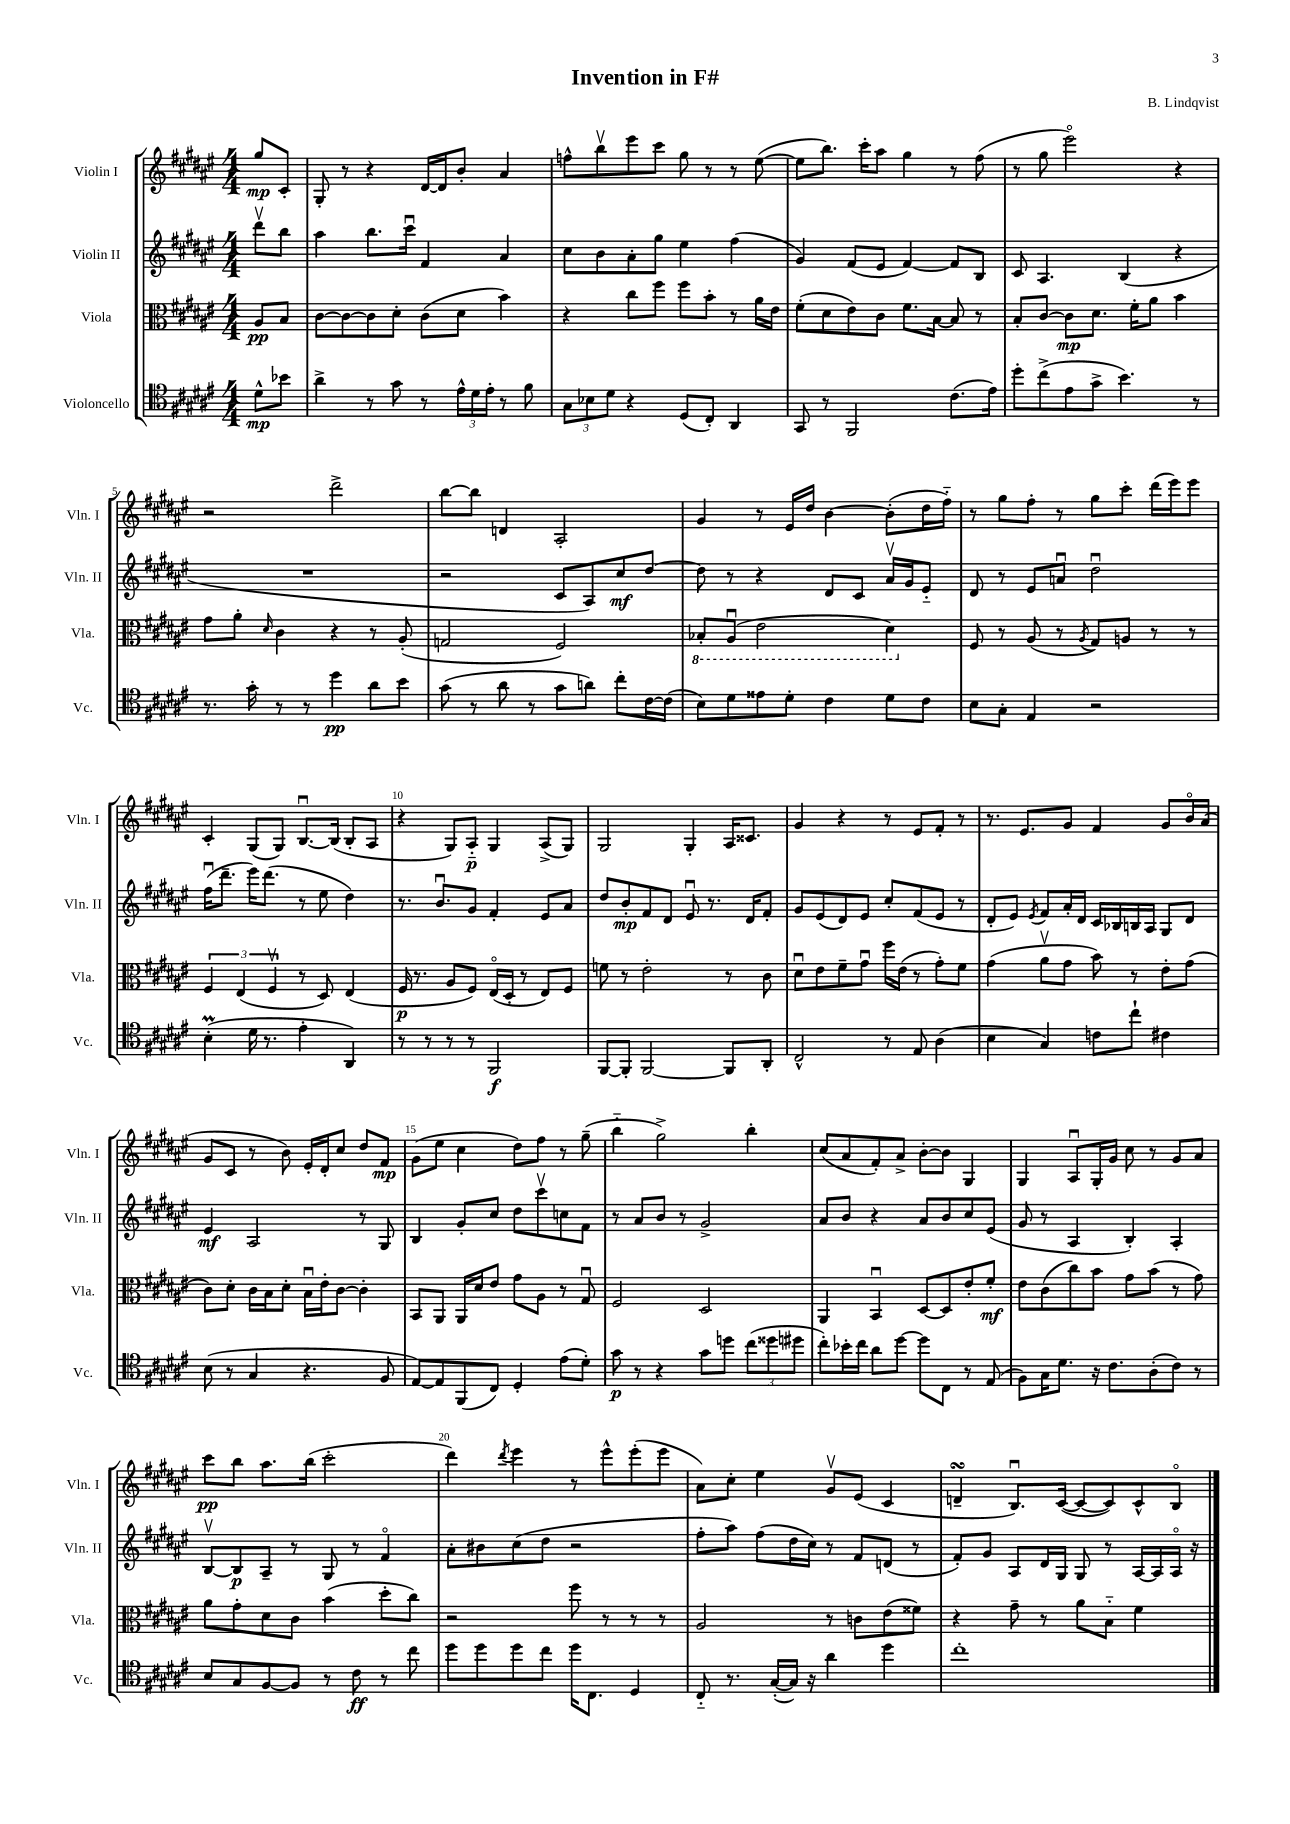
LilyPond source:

\header { title = "Invention in F#" composer = "B. Lindqvist" }
<<
\new StaffGroup <<
\new Staff = "s0" \with { instrumentName = "Violin I" shortInstrumentName = "Vln. I" } {
    \clef treble \key fis \major \numericTimeSignature \time 4/4 \partial 4
    gis''8\mp cis'8-. |
    gis8-. r8 r4 dis'16~ dis'16 b'8-. ais'4 |
    f''8-^ b''8\upbow eis'''8 cis'''8 gis''8 r8 r8 eis''8~( |
    eis''8 b''8.) cis'''16-. ais''8 gis''4 r8 fis''8( |
    r8 gis''8 eis'''2\flageolet) r4 |
    r2 dis'''2-> |
    b''8~ b''8 d'4 ais2-. |
    gis'4 r8 eis'16 dis''16 b'4~ b'8-.( dis''16 fis''16-_) |
    r8 gis''8 fis''8-. r8 gis''8 cis'''8-. dis'''16( eis'''16) eis'''8 |
    cis'4-. gis8( gis8) b8.~\downbow b16( b8-. ais8 |
    r4 gis8) ais8-_\p gis4 ais8->( gis8) |
    gis2 gis4-. ais16 cisis'8. |
    gis'4 r4 r8 eis'8 fis'8-. r8 |
    r8. eis'8. gis'8 fis'4 gis'8 b'16\flageolet ais'16( |
    gis'8 cis'8 r8 b'8) eis'16-. dis'16-. cis''8 dis''8 fis'8\mp |
    gis'8( eis''8 cis''4 dis''8) fis''8 r8 gis''8--( |
    b''4-_ gis''2->) b''4-. |
    cis''8( ais'8 fis'8-.) ais'8-> b'8~-. b'8 gis4 |
    gis4 ais8\downbow gis16-. gis'16 cis''8 r8 gis'8 ais'8 |
    cis'''8\pp b''8 ais''8. b''16( cis'''2-. |
    dis'''4) \acciaccatura { dis'''8 } eis'''4 r8 eis'''8-^ eis'''8-.( eis'''8 |
    ais'8) cis''8-. eis''4 gis'8\upbow eis'8( cis'4 |
    d'4--\turn b8.\downbow) cis'16~( cis'8~ cis'8) cis'8-^ b8\flageolet \bar "|." |
}
\new Staff = "s1" \with { instrumentName = "Violin II" shortInstrumentName = "Vln. II" } {
    \clef treble \key fis \major \numericTimeSignature \time 4/4 \partial 4
    dis'''8\upbow b''8 |
    ais''4 b''8. cis'''16\downbow fis'4 ais'4 |
    cis''8 b'8 ais'8-. gis''8 eis''4 fis''4( |
    gis'4) fis'8( eis'8 fis'4~) fis'8 b8 |
    cis'8 ais4. b4( r4 |
    R1 |
    r2 cis'8 ais8) cis''8\mf dis''8~ |
    dis''8 r8 r4 dis'8 cis'8 ais'16\upbow gis'16 eis'8-_ |
    dis'8 r8 eis'8 a'8\downbow dis''2\downbow |
    fis''16\downbow( dis'''8.-- eis'''16) dis'''8.( r8 eis''8 dis''4) |
    r8. b'8.\downbow gis'8 fis'4-. eis'8 ais'8 |
    dis''8 b'8-.\mp fis'8 dis'8 eis'8\downbow r8. dis'16 fis'8-. |
    gis'8 eis'8( dis'8) eis'8 cis''8-. fis'8( eis'8 r8 |
    dis'8-. eis'8) \acciaccatura { eis'8 } fis'8 ais'16-. dis'16 cis'16 bes16 b16 ais16 gis8 dis'8 |
    eis'4\mf ais2 r8 gis8 |
    b4 gis'8-. cis''8 dis''8 cis'''8\upbow c''8 fis'8 |
    r8 ais'8 b'8 r8 gis'2-> |
    ais'8 b'8 r4 ais'8 b'8 cis''8 eis'8( |
    gis'8 r8 ais4 b4-.) ais4-. |
    b8~\upbow b8\p ais8-- r8 gis8 r8 fis'4\flageolet |
    ais'8-. bis'8 cis''8( dis''8 r2 |
    fis''8-. ais''8) fis''8( dis''16 cis''16) r8 fis'8 d'8( r8 |
    fis'8-.) gis'8 ais8 dis'16 gis16 gis8 r8 ais16~ ais16 ais16\flageolet r16 \bar "|." |
}
\new Staff = "s2" \with { instrumentName = "Viola" shortInstrumentName = "Vla." } {
    \clef alto \key fis \major \numericTimeSignature \time 4/4 \partial 4
    ais8\pp b8 |
    cis'8~ cis'8~ cis'8 dis'8-. cis'8( dis'8 b'4) |
    r4 cis''8 fis''8 fis''8 b'8-. r8 ais'16 eis'16 |
    fis'8-.( dis'8 eis'8) cis'8 fis'8. b16~ b8 r8 |
    b8-. cis'8~ cis'8\mp dis'8. fis'16-. ais'8 b'4 |
    gis'8 ais'8-. \grace { dis'16 } cis'4 r4 r8 ais8-.( |
    g2 fis2) |
    \ottava #-1 bes,8-. ais,8\downbow( eis2 dis4) \ottava #0 |
    fis8 r8 ais8( r8 \acciaccatura { ais8 } gis8) a8 r8 r8 |
    \tuplet 3/2 { fis4 eis4( fis4\upbow } r8 dis8) eis4( |
    fis16\p r8. ais8 fis8) eis16\flageolet( dis16-. r8 eis8) fis8 |
    f'8 r8 eis'2-. r8 cis'8 |
    dis'8\downbow eis'8 fis'8-- gis'8\downbow fis''16 eis'16( r8 gis'8-.) fis'8 |
    gis'4( ais'8\upbow gis'8 b'8) r8 eis'8-. gis'8( |
    cis'8) dis'8-. cis'16 b16 dis'8-. b16\downbow eis'16-. cis'8~ cis'4-. |
    b,8 ais,8 ais,16 dis'16 eis'8 gis'8 ais8 r8 gis8\downbow |
    fis2 dis2 |
    ais,4 b,4\downbow dis8~ dis8 eis'8-. fis'8-.\mf |
    eis'8 cis'8( cis''8) b'8 gis'8 b'8( r8 gis'8) |
    ais'8 gis'8-. dis'8 cis'8 b'4( dis''8-. cis''8) |
    r2 fis''8 r8 r8 r8 |
    ais2 r8 c'8 eis'8( fisis'8) |
    r4 gis'8-- r8 ais'8 b8-_ fis'4 \bar "|." |
}
\new Staff = "s3" \with { instrumentName = "Violoncello" shortInstrumentName = "Vc." } {
    \clef tenor \key fis \major \numericTimeSignature \time 4/4 \partial 4
    dis'8-^\mp bes'8 |
    ais'4-> r8 gis'8 r8 \tuplet 3/2 { eis'16-^ dis'16 eis'16-. } r8 fis'8 |
    \tuplet 3/2 { gis8 bes8 dis'8 } r4 dis8( cis8-.) ais,4 |
    gis,8 r8 fis,2 cis'8.( eis'16) |
    dis''8-. cis''8->( eis'8 gis'8-> b'4.) r8 |
    r8. gis'16-. r8 r8 dis''4\pp ais'8 b'8 |
    gis'8( r8 ais'8 r8 gis'8 a'8) cis''8-. cis'16~ cis'16( |
    b8) dis'8 eisis'8 dis'8-. cis'4 dis'8 cis'8 |
    b8 gis8-. eis4 r2 |
    b4-.\prall( dis'16 r8. eis'4-. ais,4) |
    r8 r8 r8 r8 fis,2\f |
    fis,8~ fis,8-. fis,2~ fis,8 ais,8-. |
    cis2-^ r8 eis8 ais4( |
    b4 gis4) c'8 cis''8-! cis'4 |
    b8( r8 gis4 r4. fis8 |
    eis8~) eis8 fis,8( cis8) dis4-. eis'8( dis'8-.) |
    gis'8\p r8 r4 gis'8 d''8 \tuplet 3/2 { cis''8( disis''8 dis''8 } |
    cis''8-.) bes'16-. cis''16 ais'8 dis''8~ dis''8 cis8 r8 eis8( |
    fis8) gis16 dis'8. r16 cis'8. ais8-.( cis'8) r8 |
    b8 gis8 fis8~ fis8 r8 cis'8\ff r8 cis''8 |
    dis''8 dis''8 dis''8 cis''8 dis''16 cis8. dis4 |
    cis8-_ r8. gis16~-.( gis16) r16 ais'4 dis''4 |
    cis''1-. \bar "|." |
}
>>
>>
\layout { \context { \Score \override BarNumber.break-visibility = ##(#f #t #t) barNumberVisibility = #(every-nth-bar-number-visible 5) } }
